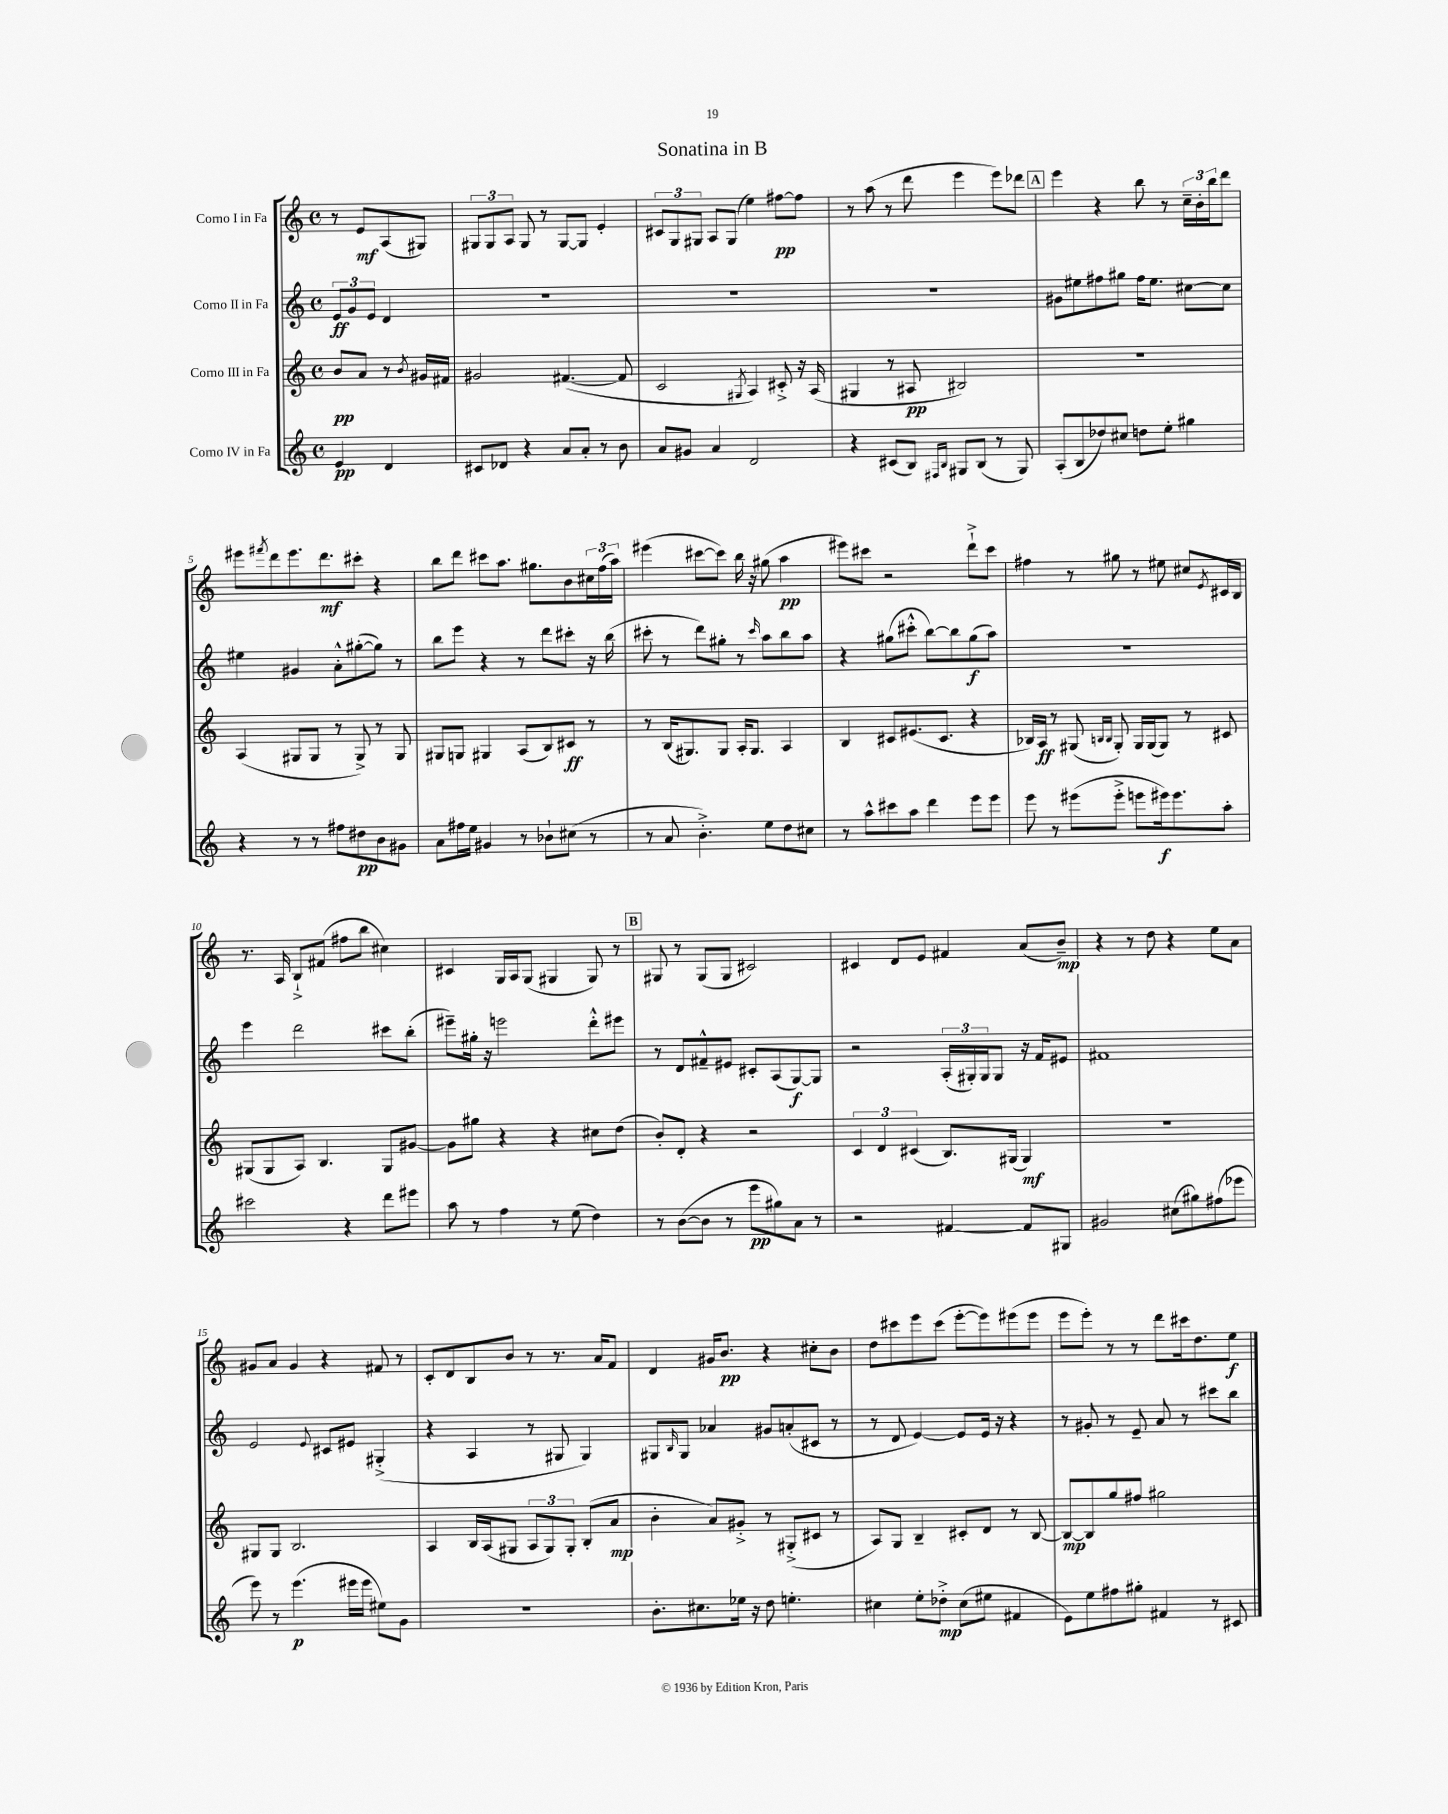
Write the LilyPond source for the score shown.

\header { title = "Sonatina in B" }
<<
\new StaffGroup <<
\new Staff = "s0" \with { instrumentName = "Corno I in Fa" } {
    \clef treble \key c \major \defaultTimeSignature \time 4/4 \partial 2
    r8 e'8\mf a8( gis8) |
    \tuplet 3/2 { gis8 gis8 a8 } gis8 r8 gis8~ gis8 e'4-. |
    \tuplet 3/2 { cis'8 g8 gis8 } a8 gis8( e''4) fis''8~\pp fis''8 |
    r8 a''8( r8 d'''8 e'''4 e'''8) des'''8 |
    \mark \markup { \box "A" } e'''4 r4 b''8 r8 \tuplet 3/2 { c''16-- b'16-. b''16 } d'''8 |
    eis'''8 \acciaccatura { fis'''8 } d'''8 eis'''8. d'''8.\mf cis'''8-. r4 |
    b''8 d'''8 cis'''8 a''8. gis''8. b'8 \tuplet 3/2 { cis''16 f''16( a''16) } |
    eis'''4( cis'''8~ cis'''8) b''16 r16 gis''8( a''4\pp |
    eis'''8) cis'''8 r2 d'''8-!-> cis'''8 |
    fis''4 r8 gis''8 r8 eis''8 cis''8 \acciaccatura { e'8 } cis'16 b16 |
    r8. a16 b8-!-> fis'8( fis''8 b''8 cis''4) |
    cis'4 g16 a16 g8( gis4 gis8) r8 |
    \mark \markup { \box "B" } gis8 r8 gis8( gis8 cis'2) |
    cis'4 d'8 e'8 fis'4 a'8( b'8--\mp) |
    r4 r8 d''8 r4 e''8 a'8 |
    gis'8 a'8 gis'4 r4 fis'8 r8 |
    c'8-. d'8 b8 b'8 r8 r8. a'16 f'8 |
    d'4 gis'16 b'8.\pp r4 cis''8-. b'8 |
    d''8 cis'''8 e'''8 cis'''8( e'''8~-. e'''8) eis'''8( eis'''8 |
    e'''8 e'''8-.) r8 r8 d'''8 cis'''16 d''8. e''8\f \bar "|." |
}
\new Staff = "s1" \with { instrumentName = "Corno II in Fa" } {
    \clef treble \key c \major \defaultTimeSignature \time 4/4 \partial 2
    \tuplet 3/2 { e'8\ff g'8 e'8 } d'4 |
    R1 |
    R1 |
    R1 |
    \mark \markup { \box "A" } gis'8 eis''8 fis''8 gis''8 fis''16 eis''8. cis''8~ cis''8 |
    eis''4 gis'4 a'8-.-^ gis''8~-.( gis''8) r8 |
    b''8 e'''8 r4 r8 d'''8 cis'''8-. r16 b''16( |
    cis'''8-. r8 d'''8) gis''8-. r8 \grace { cis'''16 } a''8 b''8 a''8 |
    r4 gis''8( cis'''8-.-^ b''8~) b''8 gis''8\f( a''8) |
    R1 |
    e'''4 d'''2 cis'''8 b''8-.( |
    eis'''8--) gis''16-. r16 e'''2 d'''8-.-^ eis'''8 |
    \mark \markup { \box "B" } r8 d'8 fis'8---^ eis'8 cis'8-. a8( g8~\f) g8 |
    r2 \tuplet 3/2 { a16-.( gis16-.) gis16 } gis8 r16 f'16 eis'8 |
    fis'1 |
    e'2 \appoggiatura { e'8 } cis'8 eis'8 gis4-.->( |
    r4 a4 r8 gis8 gis4) |
    gis8 \grace { b16 } gis8 aes'4 gis'8 a'8-.( cis'8 r8 |
    r8 d'8 e'4~) e'8 e'16 r16 r4 |
    r8 gis'8-. r8 e'8-- a'8 r8 cis'''8 b''8 \bar "|." |
}
\new Staff = "s2" \with { instrumentName = "Corno III in Fa" } {
    \clef treble \key c \major \defaultTimeSignature \time 4/4 \partial 2
    b'8\pp a'8 r8 \acciaccatura { b'8 } gis'16 fis'16 |
    gis'2 fis'4.~( fis'8 |
    c'2 \acciaccatura { gis8 } a4) cis'8-.-> r16 a16( |
    gis4 r8 ais8\pp bis2) |
    \mark \markup { \box "A" } R1 |
    a4( gis8 gis8 r8 gis8->) r8 gis8 |
    gis8 g8 gis4 a8( b8) cis'8\ff r8 |
    r8 b16( gis8.) gis8 a16-. gis8. a4 |
    b4 cis'8 eis'8.( cis'8. r4 |
    bes16) a16\ff r8 gis8( \grace { b16 b16 } gis8-.) gis16 gis16( gis8) r8 cis'8 |
    gis8( gis8 a8) b4. gis8 gis'8~ |
    gis'8 gis''8 r4 r4 cis''8 d''8( |
    \mark \markup { \box "B" } b'8-.) d'8-. r4 r2 |
    \tuplet 3/2 { c'4 d'4 cis'4( } b8.) gis16( gis4\mf) |
    R1 |
    gis8 gis8 b2. |
    a4 b16 a16( gis8 \tuplet 3/2 { a8 gis8) gis8-. } b8-.( a'8\mp |
    b'4-. a'8) gis'8-.-> r8 gis8-.->( cis'8 r8 |
    a8) g8 b4-- cis'8-. d'8 r8 b8~ |
    b8~\mp b8 g''8 fis''8 gis''2 \bar "|." |
}
\new Staff = "s3" \with { instrumentName = "Corno IV in Fa" } {
    \clef treble \key c \major \defaultTimeSignature \time 4/4 \partial 2
    e'4\pp d'4 |
    cis'8 des'8 r4 a'8 a'8-. r8 b'8 |
    a'8 gis'8 a'4 d'2 |
    r4 cis'8( b8) \grace { fis16 b16 } gis8 b8( r8 gis8) |
    \mark \markup { \box "A" } a8-.( b8 des''8) cis''8 d''8 e''8-. gis''4 |
    r4 r8 r8 fis''8 dis''8\pp b'8 gis'8 |
    a'8 fis''16 e''16 gis'4 r8 bes'8-! cis''8( r8 |
    r8 a'8 b'4.-.->) e''8 d''8 cis''8 |
    r8 a''8-^ cis'''8 a''8 d'''4 e'''8 e'''8 |
    e'''8 r8 eis'''8( eis'''8-.-> e'''8 eis'''16\f) eis'''8. a''8-. |
    cis'''2 r4 d'''8 eis'''8 |
    a''8 r8 f''4 r8 e''8( d''4) |
    \mark \markup { \box "B" } r8 b'8~( b'8 r8 e'''8\pp gis''8) a'8 r8 |
    r2 fis'4~ fis'8 gis8 |
    gis'2 cis''8( gis''8) fis''8( ees'''8 |
    e'''8) r8 e'''4.\p( eis'''16 eis'''16 eis''8) g'8 |
    R1 |
    b'8.-. cis''8. ees''16 r16 d''8 e''4.-. |
    cis''4 e''8-. des''8-.->\mp cis''8( eis''8 fis'4 |
    e'8) e''8 fis''8 gis''8-. fis'4 r8 cis'8 \bar "|." |
}
>>
>>
